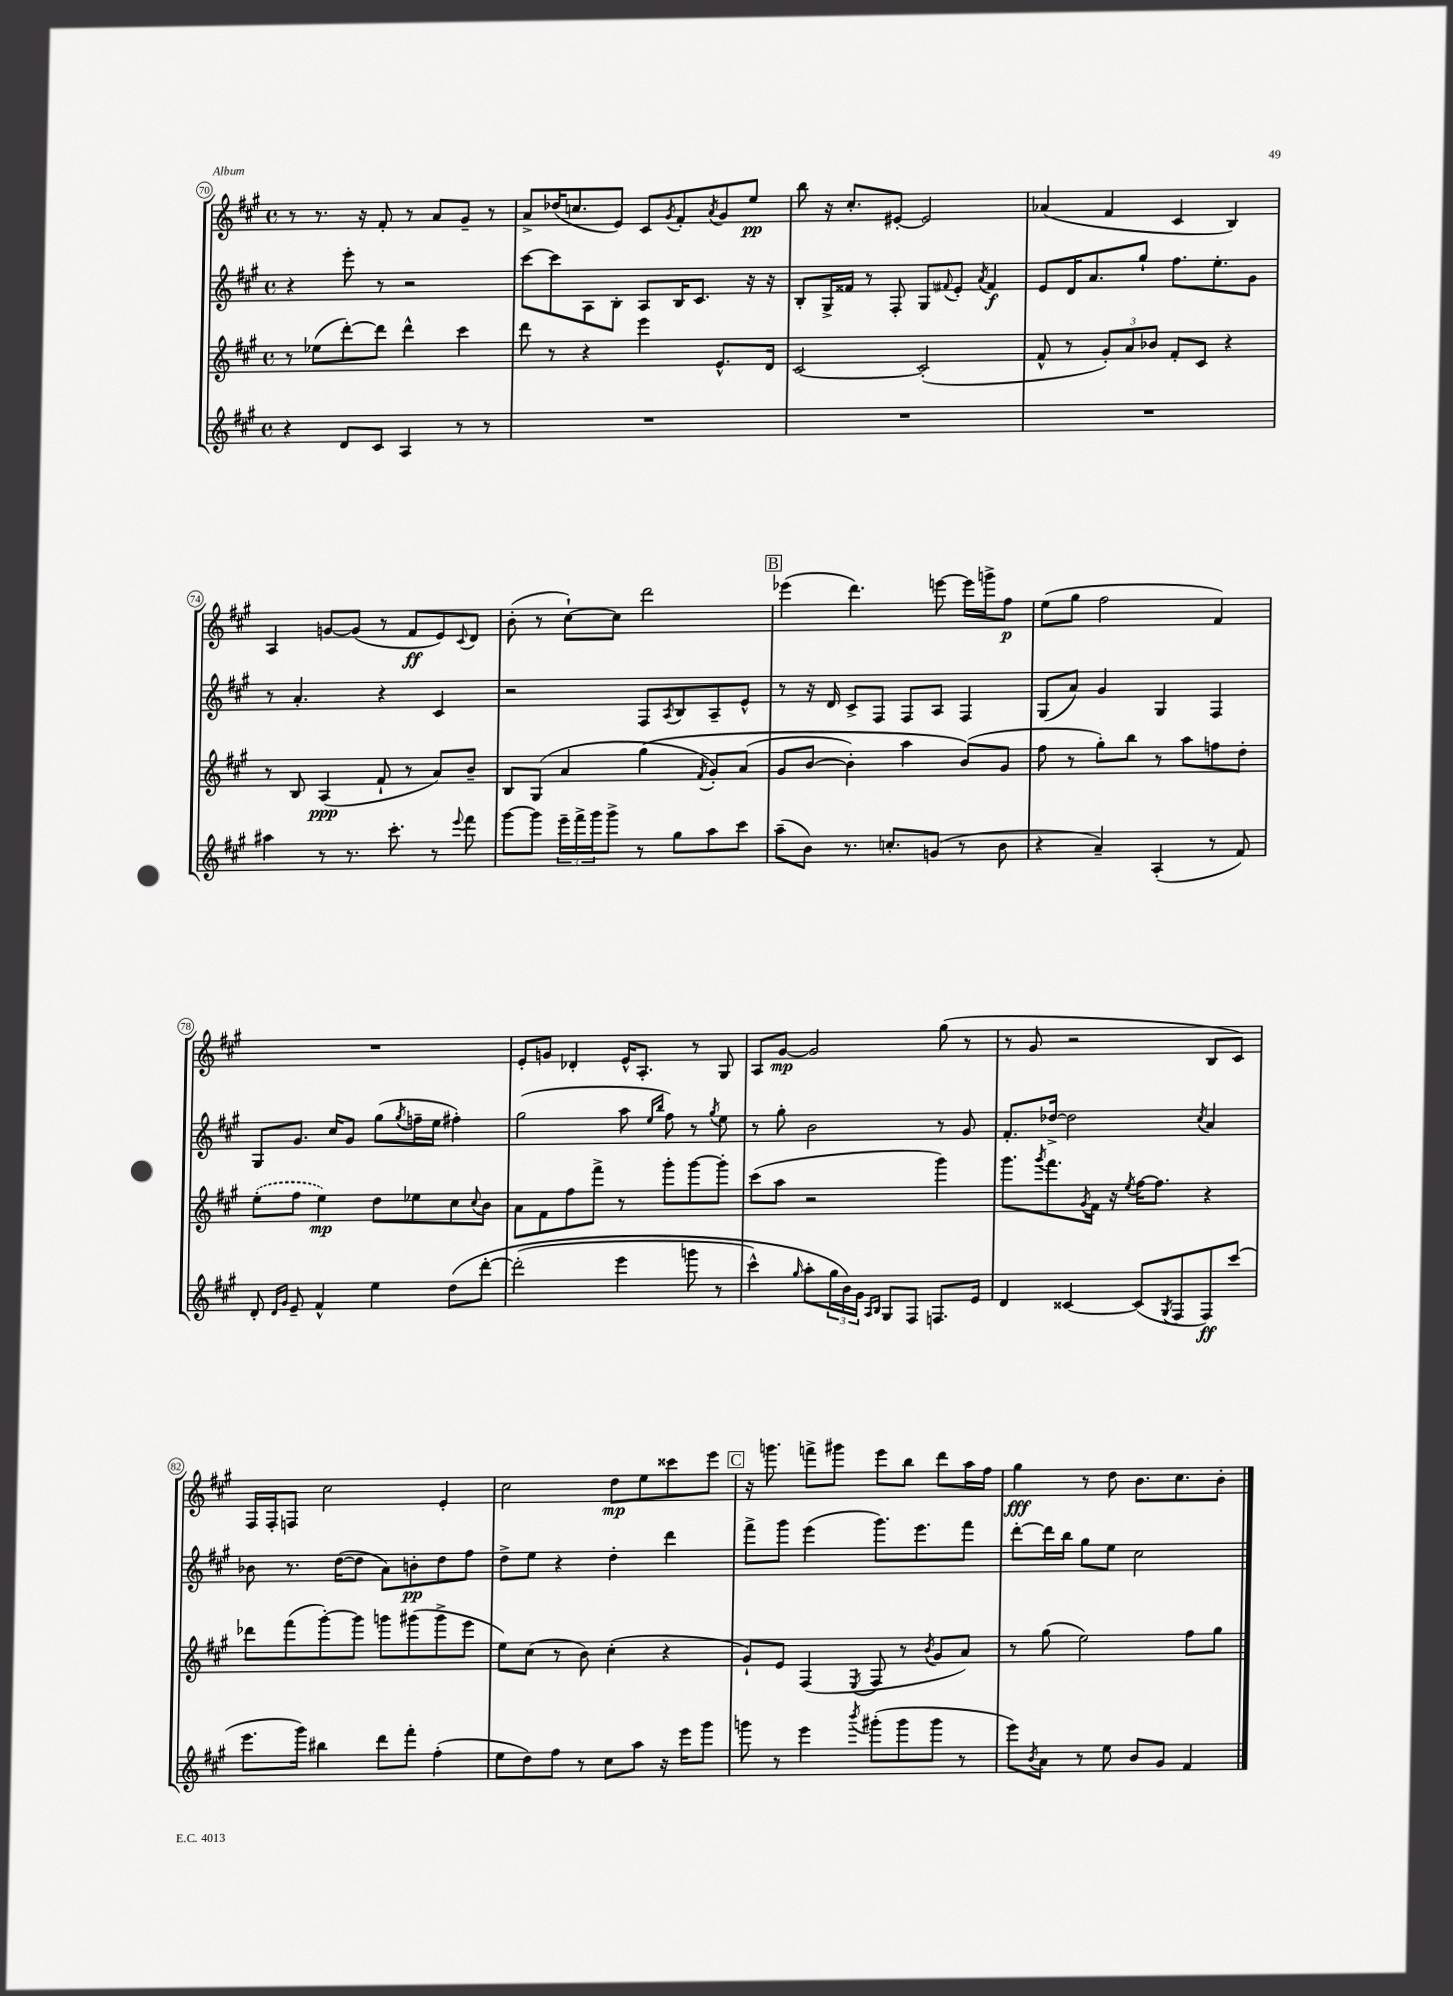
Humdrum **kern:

**kern	**kern	**kern	**kern
*staff4	*staff3	*staff2	*staff1
*clefG2	*clefG2	*clefG2	*clefG2
*k[f#c#g#]	*k[f#c#g#]	*k[f#c#g#]	*k[f#c#g#]
*M4/4	*M4/4	*M4/4	*M4/4
*met(c)	*met(c)	*met(c)	*met(c)
4r	8r	4r	8r
.	(8ee-	.	8.r
8d	[8ddd')	8eee'	.
.	.	.	16r
8c#	8ddd]	8r	8f#'
4A	4ddd^^	2r	8r
.	.	.	8a
8r	4ccc#	.	8g#~
8r	.	.	8r
=	=	=	=
1r	8ddd	[8ccc#	8a^
.	8r	8ccc#]	(16dd-
.	.	.	8.cc
.	4r	8A	.
.	.	8B'	8e)
.	4eee	8A	8c#
.	.	.	8qg#
.	.	16B	8f#'
.	.	8.c#	.
.	.	.	8qa
.	8.e^^	.	8g#
.	.	16r	8ee
.	16d	16r	.
=	=	=	=
1r	[2c#	8B'	8bb
.	.	16G#^	16r
.	.	16f##	8.cc#'
.	.	8r	.
.	.	8F#'	[8e#'
.	(2c#']	8G#	2e#]
.	.	8qqf#	.
.	.	8e'	.
.	.	8qa	.
.	.	4f#	.
=	=	=	=
1r	8f#^^	8e	(4a-
.	8r	16d	.
.	.	8.a	.
.	12g#')	.	4f#
.	12a	.	.
.	.	8gg#`	.
.	12b-	.	.
.	8f#'	8.ff#	4c#
.	8c#	.	.
.	.	8.ee'	.
.	4r	.	4B)
.	.	8g#	.
=	=	=	=
4aa#	8r	8r	4A
.	8B	4.a'	.
8r	(4A	.	[8g
8.r	.	.	(8g]
.	8f#`	4r	8r
8.ccc#'	.	.	.
.	8r	.	8f#
8r	8a)	4c#	8e)
8qqeee	.	.	8qqc#
8fff#	8b~	.	8d
=	=	=	=
[8ggg#	8B	2r	(8b'
8ggg#]	(8G#	.	8r
24eee~	4a	.	[8cc#`)
24fff#^	.	.	.
24ggg#	.	.	.
8ggg#^	.	.	8cc#]
8r	&(4gg#	8F#	2ddd
.	.	8qA	.
8gg#	.	8B	.
.	8qf#	.	.
8aa	8g#')	8A~	.
8ccc#	(8a	8e^^	.
=	=	=	=
(8aa~	8g#	8r	(4eee-
8b)	[8b	16r	.
.	.	16d	.
8.r	4b'])	8c#^	4.ddd)
.	.	8F#	.
8.cc'	.	.	.
.	4aa	8F#	.
(8g	.	8A	[8eee
8r	(8b&)	4F#	16eee]
.	.	.	16ggg^
8b	8g#	.	8ff#
=	=	=	=
4r	8ff#	(8G#	(8ee
.	8r	8a)	8gg#
4a~)	8gg#')	4g#	2ff#
.	8bb	.	.
(4A'	8r	4G#	.
.	8aa	.	.
8r	8ff	4F#	4f#)
8f#)	8dd'	.	.
=	=	=	=
8d'	(8ee'	8G#	1r
16qqd	.	.	.
16qqg#	.	.	.
8e~	8ff#	8.g#	.
4f#^^	4ee)	.	.
.	.	16cc#	.
.	.	8g#	.
4ee	8dd	(8gg#	.
.	.	8qgg#	.
.	8ee-	16ff~	.
.	.	16ee	.
&(8dd	8cc#	4ff#')	.
.	8qqcc#	.	.
[8ddd'	8b	.	.
=	=	=	=
(2ddd']	8a	(2gg#	8e'
.	8f#	.	8g
.	8ff#	.	4d-'
.	8fff#^	.	.
4eee	8r	8aa	16e^^
.	.	.	8.A'
.	.	16qqee	.
.	.	16qqbb	.
.	8ggg#'	8ff#)	.
8ggg	[8ggg#	8r	8r
.	.	8qgg#	.
8r	8ggg#']	8ee	8G#
=	=	=	=
4ccc#^^)	(8ccc#	8r	8A
.	8aa	8gg#'	[8g#
16qqgg#	.	.	.
8aa'	2r	2b	2g#]
24gg#	.	.	.
24b&)	.	.	.
24g#	.	.	.
16qqA	.	.	.
16qqB	.	.	.
8G#	.	.	.
8F#	.	.	.
8.F	4ggg#)	8r	(8gg#
.	.	8g#	8r
16e	.	.	.
=	=	=	=
4d	8.ggg#	8.f#'	8r
.	.	.	8g#
.	8qggg#	.	.
.	8.fff#	[16dd-^	.
[4c##	.	2dd-]	2r
.	8qg#	.	.
.	16f#	.	.
.	16r	.	.
.	8qee	.	.
(8c##]	[16ff#	.	.
.	8.ff#]	.	.
8qG#	.	.	.
8F#	.	.	.
.	.	8qcc#	.
8F#)	4r	4a	8B
(8ccc#	.	.	8c#)
=	=	=	=
8.eee	8ddd-	8b-	16F#
.	.	.	16F#'
.	(8fff#	8.r	8F
16ggg#)	.	.	.
4bb#	[8ggg#')	.	2cc#
.	.	([16dd	.
.	8ggg#]	8dd]	.
8ddd	8ggg	8a)	.
8fff#'	(8ggg#	8b'	.
(4ff#'	8ggg#^	8dd	4e'
.	8eee	8ff#	.
=	=	=	=
8ee	8ee)	8dd^	2cc#
8dd)	(8cc#	8ee	.
8ff#	8r	4r	.
8r	8b)	.	.
8cc#	(4cc#'	4dd'	8dd
8aa	.	.	8ee
16r	4r	4ddd	8ccc##
16eee	.	.	.
8ggg#	.	.	8eee
=	=	=	=
8ggg	8g#`)	8fff#^	16r
.	.	.	8.ggg
8r	8e	8ggg#	.
4eee	(4F#	(4eee	8fff^
.	.	.	8ggg#
8qbbb	8qE	.	.
(8ggg#'	8F#	8.ggg#)	8eee
8ggg#	8r	.	8bb
.	.	8.eee	.
.	8qb	.	.
8ggg#	8g#	.	8ddd
8r	8a)	8fff#	16aa
.	.	.	16ff#
=	=	=	=
8eee)	8r	[8ddd'	4gg#
8qb	.	.	.
8a	(8gg#	16ddd]	.
.	.	16bb	.
8r	2ee)	8gg#	8r
8ee	.	8ee	8dd
8b	.	2cc#	8.b
8g#	.	.	.
.	.	.	8.cc#
4f#	8ff#	.	.
.	8gg#	.	8b'
==	==	==	==
*-	*-	*-	*-
